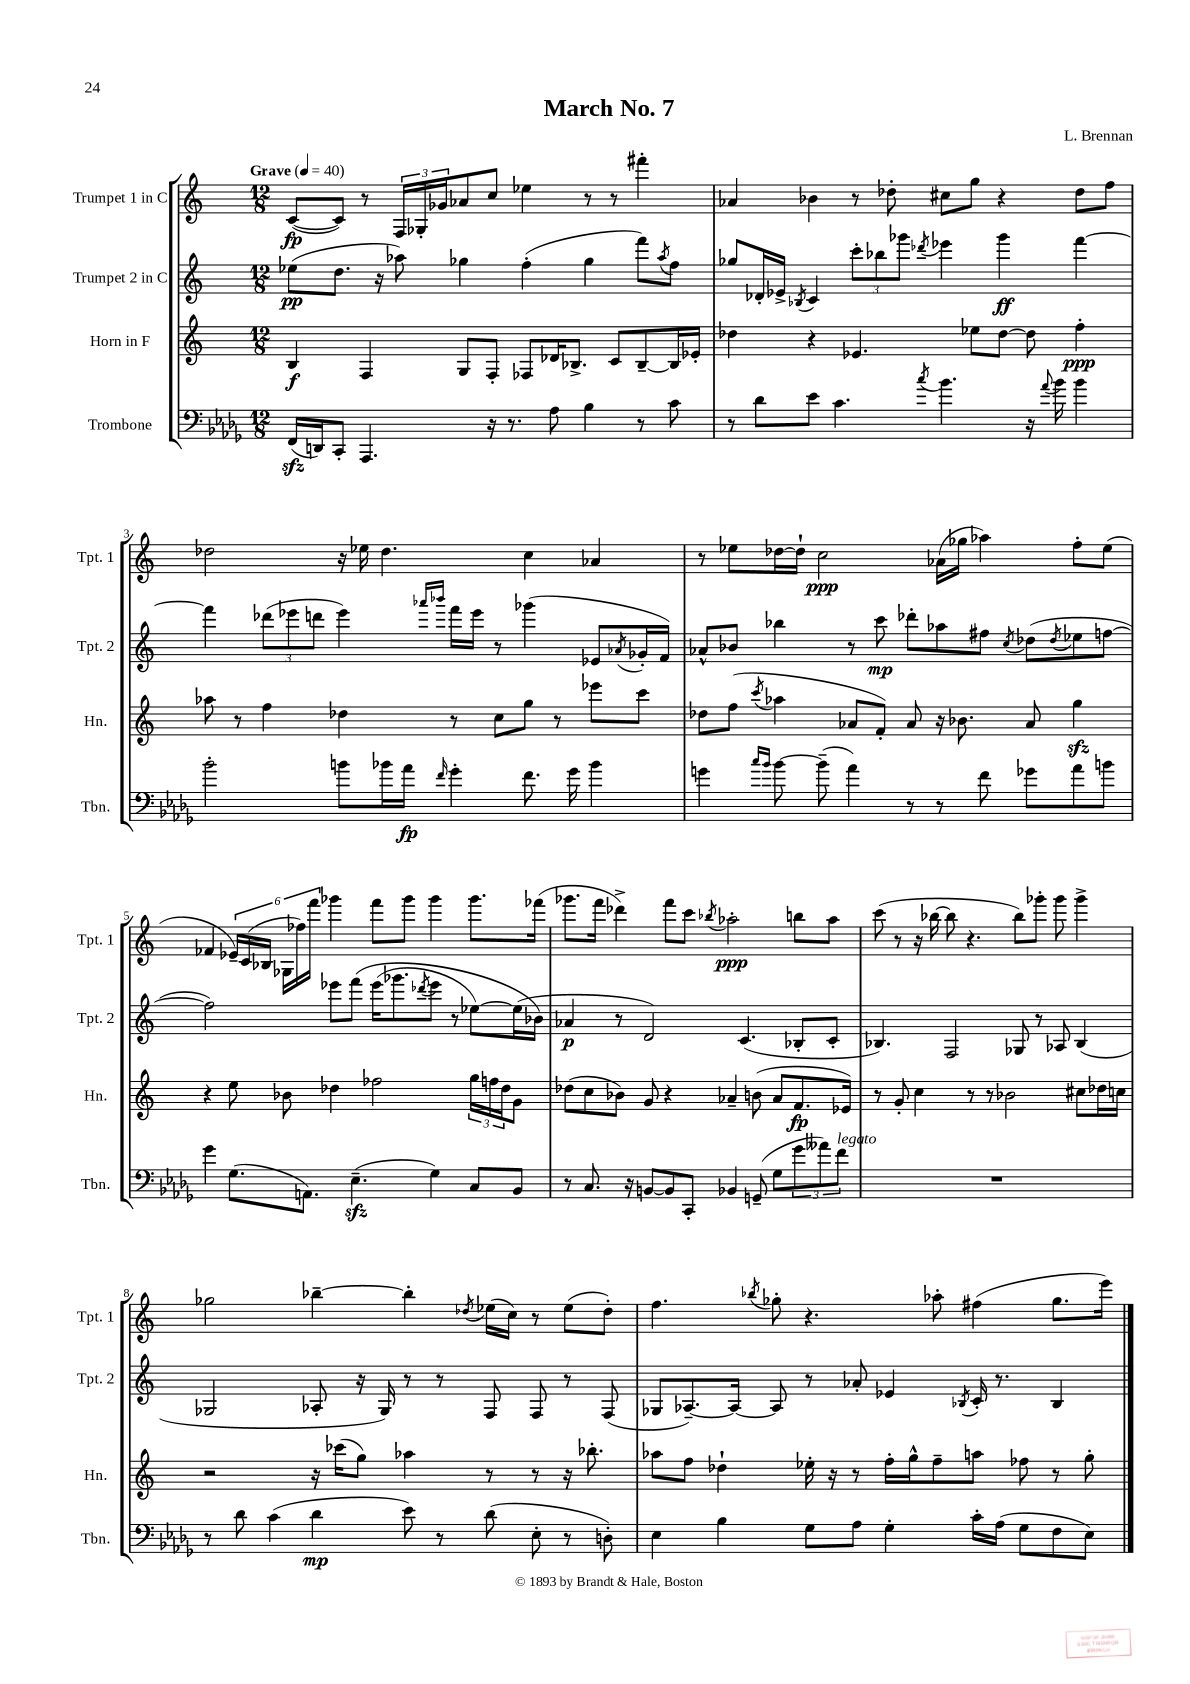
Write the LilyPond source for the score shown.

\header { title = "March No. 7" composer = "L. Brennan" }
<<
\new StaffGroup <<
\new Staff = "s0" \with { instrumentName = "Trumpet 1 in C" shortInstrumentName = "Tpt. 1" } {
    \clef treble \key c \major \numericTimeSignature \time 12/8 \tempo "Grave" 4 = 40
    c'8~\fp( c'8) r8 \tuplet 3/2 { f16 ges16-. ges'16 } aes'8 c''8 ees''4 r8 r8 fis'''4-. |
    aes'4 bes'4 r8 des''8-. cis''8 g''8 r4 des''8 f''8 |
    des''2 r16 ees''16 des''4. c''4 aes'4 |
    r8 ees''8 des''16~ des''16-! c''2\ppp aes'16( ges''16 aes''4) f''8-. ees''8( |
    fes'4 \tuplet 6/4 { ees'16--) c'16( bes16 ges16 fes''16) f'''16 } ges'''4 f'''8 ges'''8 ges'''4 ges'''8. fes'''16( |
    ges'''8. f'''16 des'''4->) f'''8 c'''8 \acciaccatura { bes''8 } aes''2-.\ppp b''8 aes''8 |
    c'''8( r8 r16 bes''16~ bes''8 r4. bes''8) ges'''8-. ges'''8 ges'''4-> |
    ges''2 bes''4~-- bes''4-. \acciaccatura { des''8 } ees''16( c''16) r8 ees''8( des''8-.) |
    f''4. \acciaccatura { bes''8 } ges''8-. r4. aes''8-. fis''4( ges''8. e'''16) \bar "|." |
}
\new Staff = "s1" \with { instrumentName = "Trumpet 2 in C" shortInstrumentName = "Tpt. 2" } {
    \clef treble \key c \major \numericTimeSignature \time 12/8
    ees''8\pp( d''8. r16 aes''8) ges''4 f''4-.( ges''4 f'''8) \acciaccatura { aes''8 } f''8 |
    ges''8 des'16-. ees'16-> \acciaccatura { bes8 } c'4 \tuplet 3/2 { c'''8-. bes''8 ges'''8 } \acciaccatura { des'''8 } ees'''4 ges'''4\ff f'''4~ |
    f'''4 \tuplet 3/2 { des'''8( ees'''8 d'''8 } ees'''4) \grace { aes'''16 bes'''16 } f'''16 ees'''16 r8 ges'''4( ees'8 \acciaccatura { aes'8 } ges'16-. f'16) |
    aes'8-^ bes'8 bes''4 r8 c'''8\mp des'''8-. aes''8 fis''8 \acciaccatura { c''8 } des''8( \acciaccatura { des''8 } ees''8 f''8~ |
    f''2) ees'''8 f'''8\( ees'''16( ges'''8. \acciaccatura { des'''8 } ees'''8 r8 ees''8~) ees''16( bes'16\) |
    aes'4\p r8 d'2) c'4.( bes8-. c'8-. |
    bes4.) f2 ges8 r8 aes8 bes4( |
    ges2 aes8-. r16 ges16) r8 r8 f8 f8 r8 f8( |
    ges8 aes8.~--) aes16~ aes8 r8 aes'8-. ees'4 \acciaccatura { bes8 } c'16-. r8. bes4 \bar "|." |
}
\new Staff = "s2" \with { instrumentName = "Horn in F" shortInstrumentName = "Hn." } {
    \clef treble \key c \major \numericTimeSignature \time 12/8
    b4\f f4 g8 f8-. fes8 des'16 bes8.-> c'8 bes8~-- bes16 ees'16-. |
    des''4 r4 ees'4. ees''8 des''8~ des''8 f''4-.\ppp |
    aes''8 r8 f''4 des''4 r8 c''8 g''8 r8 ees'''8 c'''8 |
    des''8 f''8( \acciaccatura { c'''8 } aes''4 aes'8 f'8-.) aes'8 r16 bes'8. aes'8 g''4\sfz |
    r4 e''8 bes'8 des''4 fes''2 \tuplet 3/2 { g''16 f''16 des''16 } g'8 |
    des''8( c''8 bes'8) g'8 r4 aes'4-- b'8( aes'8 f'8.\fp ees'16) |
    r8 g'8-. c''4 r8 r8 bes'2 cis''8 des''16 c''16 |
    r2 r16 ces'''16( g''8) aes''4 r8 r8 r16 bes''8.-. |
    aes''8 f''8 des''4-! ees''16-. r16 r8 f''16-. g''16-^ f''8-- a''8 fes''8 r8 g''8-. \bar "|." |
}
\new Staff = "s3" \with { instrumentName = "Trombone" shortInstrumentName = "Tbn." } {
    \clef bass \key des \major \numericTimeSignature \time 12/8
    f,16\sfz( d,16) c,8-. aes,,4. r16 r8. aes8 bes4 r8 c'8 |
    r8 des'8 ees'8 c'4. \acciaccatura { c''8 } bes'4. r16 \appoggiatura { aes'8 } bes'16 bes'4 |
    bes'2-. b'8 bes'16 aes'16\fp \grace { f'16 } ges'4-. f'8. ges'16 bes'4 |
    g'4 \grace { c''16 bes'16 } bes'8~ bes'8--( aes'4) r8 r8 f'8 ges'8 aes'8 b'8 |
    ges'4 ges8.( a,8.) ees4.--\sfz( ges4) c8 bes,8 |
    r8 c8. r16 b,8~ b,8 c,8-. bes,4 g,8--( ges8 \tuplet 3/2 { ges'8 aeses'8) f'8^\markup { \italic "legato" } } |
    R1. |
    r8 des'8 c'4( des'4\mp ees'8) r8 des'8( ees8-. r8 d8-.) |
    ees4 bes4 ges8 aes8 ges4-. c'16-. aes16( ges8 f8 ees8) \bar "|." |
}
>>
>>
